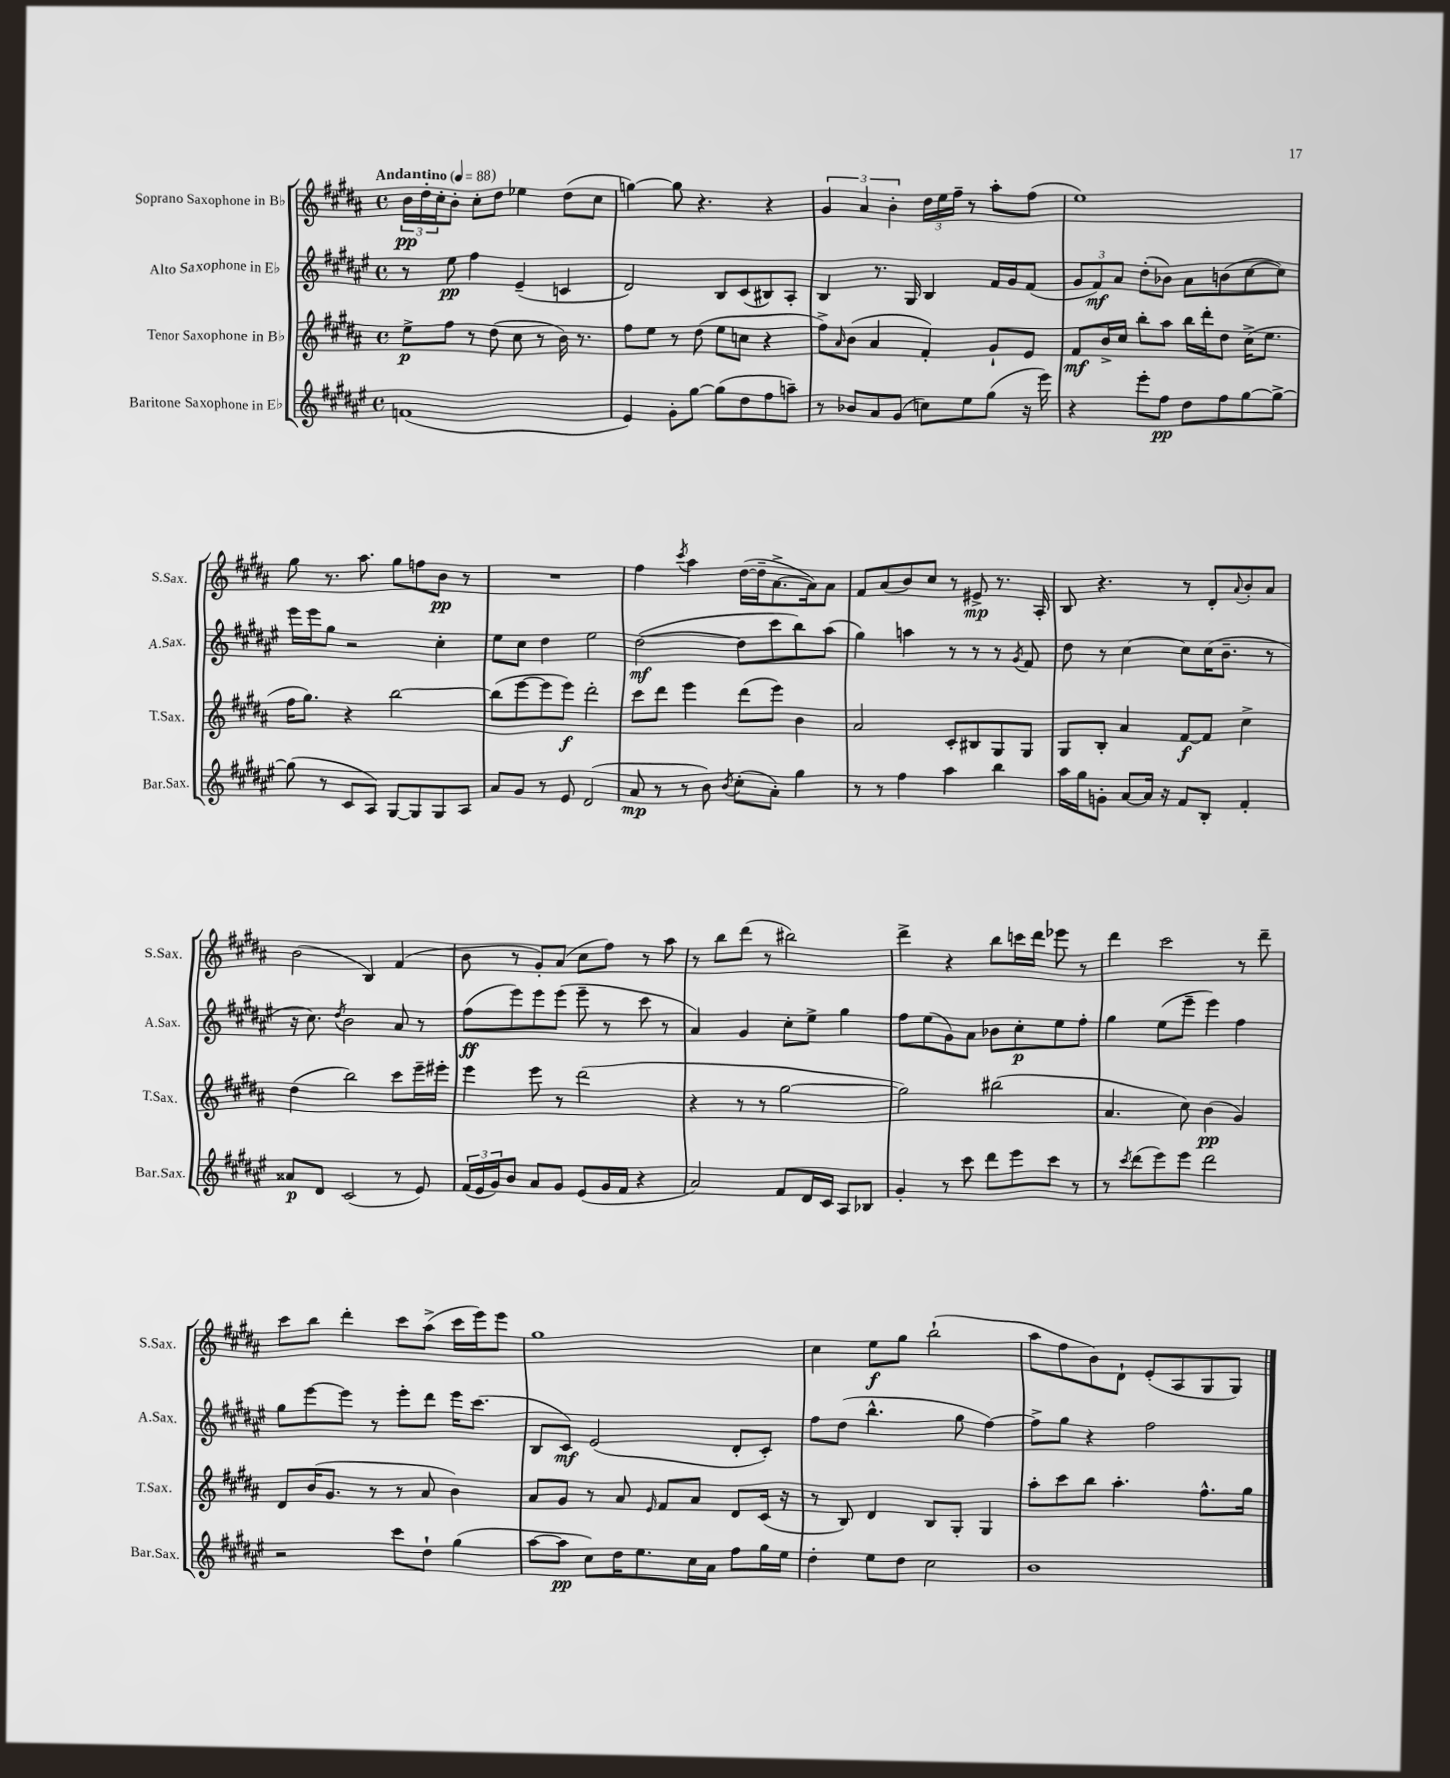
<<
\new StaffGroup <<
\new Staff = "s0" \with { instrumentName = "Soprano Saxophone in Bb" shortInstrumentName = "S.Sax." } {
    \clef treble \key b \major \defaultTimeSignature \time 4/4 \tempo "Andantino" 4 = 88
    \tuplet 3/2 { b'16\pp dis''16-. cis''16-. } b'8-. cis''8-. dis''8 ees''4 dis''8( cis''8 |
    g''4~) g''8 r4. r4 |
    \tuplet 3/2 { gis'4 ais'4 b'4-. } \tuplet 3/2 { dis''16 e''16 fis''16-- } r8 ais''8-. fis''8( |
    e''1) |
    gis''8 r8. ais''8. gis''8 f''8 b'8\pp r8 |
    R1 |
    fis''4 \acciaccatura { cis'''8 } ais''4 dis''16~( dis''16-- ais'8.~-> ais'16) ais'8 |
    fis'8 ais'8( b'8) cis''8 r8 eis'8->\mp r8. ais16-. |
    b8 r4. r8 dis'8-. \appoggiatura { ais'8 } b'8-. ais'8 |
    b'2( b4) fis'4( |
    b'8 r8 gis'8-.) ais'8( cis''8 fis''8) r8 ais''8 |
    r8 b''8 dis'''8( r8 bis''2) |
    dis'''4-> r4 b''8 c'''16 dis'''16 ees'''8 r8 |
    dis'''4 cis'''2 r8 dis'''8-- |
    cis'''8 b''8 dis'''4-. cis'''8 ais''8->( cis'''16 e'''16) e'''8 |
    gis''1 |
    cis''4 e''8\f gis''8 b''2-!( |
    ais''8 fis''8 b'8) dis'8-! e'8-.( ais8 gis8 gis8) \bar "|." |
}
\new Staff = "s1" \with { instrumentName = "Alto Saxophone in Eb" shortInstrumentName = "A.Sax." } {
    \clef treble \key fis \major \defaultTimeSignature \time 4/4
    r8 eis''8\pp fis''4 eis'4--( c'4 |
    dis'2) b8 cis'8( bis8) ais8-. |
    b4 r8. gis16 b4 fis'16 gis'16 fis'8( |
    \tuplet 3/2 { gis'8 fis'8\mf) ais'8 } dis''8-.( bes'8) ais'8 b'8( cis''8~ cis''8) |
    eis'''16 eis'''16 gis''8 r2 cis''4-. |
    eis''8 cis''8 dis''4 eis''2 |
    dis''2~\mf( dis''8 cis'''8 b''8) ais''8( |
    gis''4) a''4 r8 r8 r8 \acciaccatura { gis'8 } fis'8 |
    dis''8 r8 cis''4~ cis''8 cis''16( b'8.-- r8 |
    r16 cis''8.) \acciaccatura { dis''8 } b'2 ais'8 r8 |
    fis''8\ff( eis'''8) eis'''8 eis'''8( eis'''8-- r8 cis'''8 r8 |
    ais'4) gis'4 cis''8-. eis''8-> gis''4 |
    fis''8 eis''8( gis'8) ais'8 bes'8 cis''8-.\p eis''8 fis''8-. |
    gis''4 eis''8( eis'''8-- eis'''4) fis''4 |
    gis''8 eis'''8~ eis'''8 r8 eis'''8-. dis'''8 eis'''16 cis'''8.( |
    b8 cis'8\mf) eis'2( dis'8-. cis'8-.) |
    fis''8 dis''8( b''4.-^ gis''8 fis''4~) |
    fis''8-> gis''8 r4 fis''2 \bar "|." |
}
\new Staff = "s2" \with { instrumentName = "Tenor Saxophone in Bb" shortInstrumentName = "T.Sax." } {
    \clef treble \key b \major \defaultTimeSignature \time 4/4
    e''8->\p fis''8 r8 dis''8( cis''8 r8 b'16) r8. |
    fis''8 e''8 r8 dis''8( e''8 c''8 r4 |
    fis''8->) \grace { ais'16 } b'8( ais'4 fis'4-.) gis'8-! e'8 |
    fis'8\mf b'16-> cis''16 b''8-. ais''8 b''16 dis'''16-. dis''8 cis''16->( e''8. |
    fis''16 gis''8.) r4 b''2~ |
    b''8( e'''8~ e'''8 e'''8\f) dis'''2-. |
    cis'''8 dis'''8 e'''4 dis'''8( e'''8) b'4 |
    ais'2 cis'8-. bis8 gis8 gis8 |
    gis8 b8-. ais'4 fis'8~\f fis'8 cis''4-> |
    dis''4( b''2) cis'''8 e'''16-- eis'''16-. |
    e'''4 e'''8 r8 dis'''2( |
    r4 r8 r8 gis''2~ |
    gis''2) bis''2( |
    ais'4. cis''8) b'4\pp( gis'4) |
    dis'8 b'16( gis'8. r8 r8 ais'8 b'4) |
    ais'8 gis'8 r8 ais'8 \grace { e'16 } fis'8 ais'8 dis'8 cis'16( r16 |
    r8 b8) dis'4 b8 gis8-. gis4 |
    ais''8-. cis'''8 b''8 ais''4.-. fis''8.-^ gis''16 \bar "|." |
}
\new Staff = "s3" \with { instrumentName = "Baritone Saxophone in Eb" shortInstrumentName = "Bar.Sax." } {
    \clef treble \key fis \major \defaultTimeSignature \time 4/4
    f'1( |
    eis'4) gis'8-. gis''8~ gis''8( dis''8 fis''8 a''8--) |
    r8 bes'8 ais'8 gis'8( c''8) eis''8 gis''8( r16 eis'''16) |
    r4 eis'''8-. fis''8\pp dis''8 fis''8 gis''8~ gis''8~-> |
    gis''8( r8 cis'8 ais8) gis8~ gis8 gis8 ais8 |
    ais'8 gis'8 r8 eis'8 dis'2( |
    ais'8\mp r8 r8 b'8) \acciaccatura { b'8 } cis''8-.( ais'8-.) gis''4 |
    r8 r8 fis''4 ais''4 b''4 |
    ais''16 gis''16 g'8-. ais'8~ ais'16 r16 fis'8 b8-. fis'4-. |
    aisis'8\p dis'8 cis'2( r8 eis'8) |
    \tuplet 3/2 { fis'16( eis'16 gis'16) } b'8 ais'8 gis'8 eis'8( gis'16 fis'16 r4 |
    ais'2) fis'8 dis'16 cis'16 ais8 bes8 |
    gis'4-. r8 cis'''8 dis'''8 eis'''8 cis'''8 r8 |
    r8 \acciaccatura { cis'''8 } dis'''8( eis'''8) eis'''8 dis'''2 |
    r2 cis'''8 dis''8-! gis''4( |
    ais''8~ ais''8\pp cis''8) dis''16 eis''8. cis''16 ais'16 fis''8 gis''16 eis''16 |
    dis''4-. eis''8 dis''8 cis''2 |
    b'1 \bar "|." |
}
>>
>>
\layout { \context { \Score \remove "Bar_number_engraver" } }
